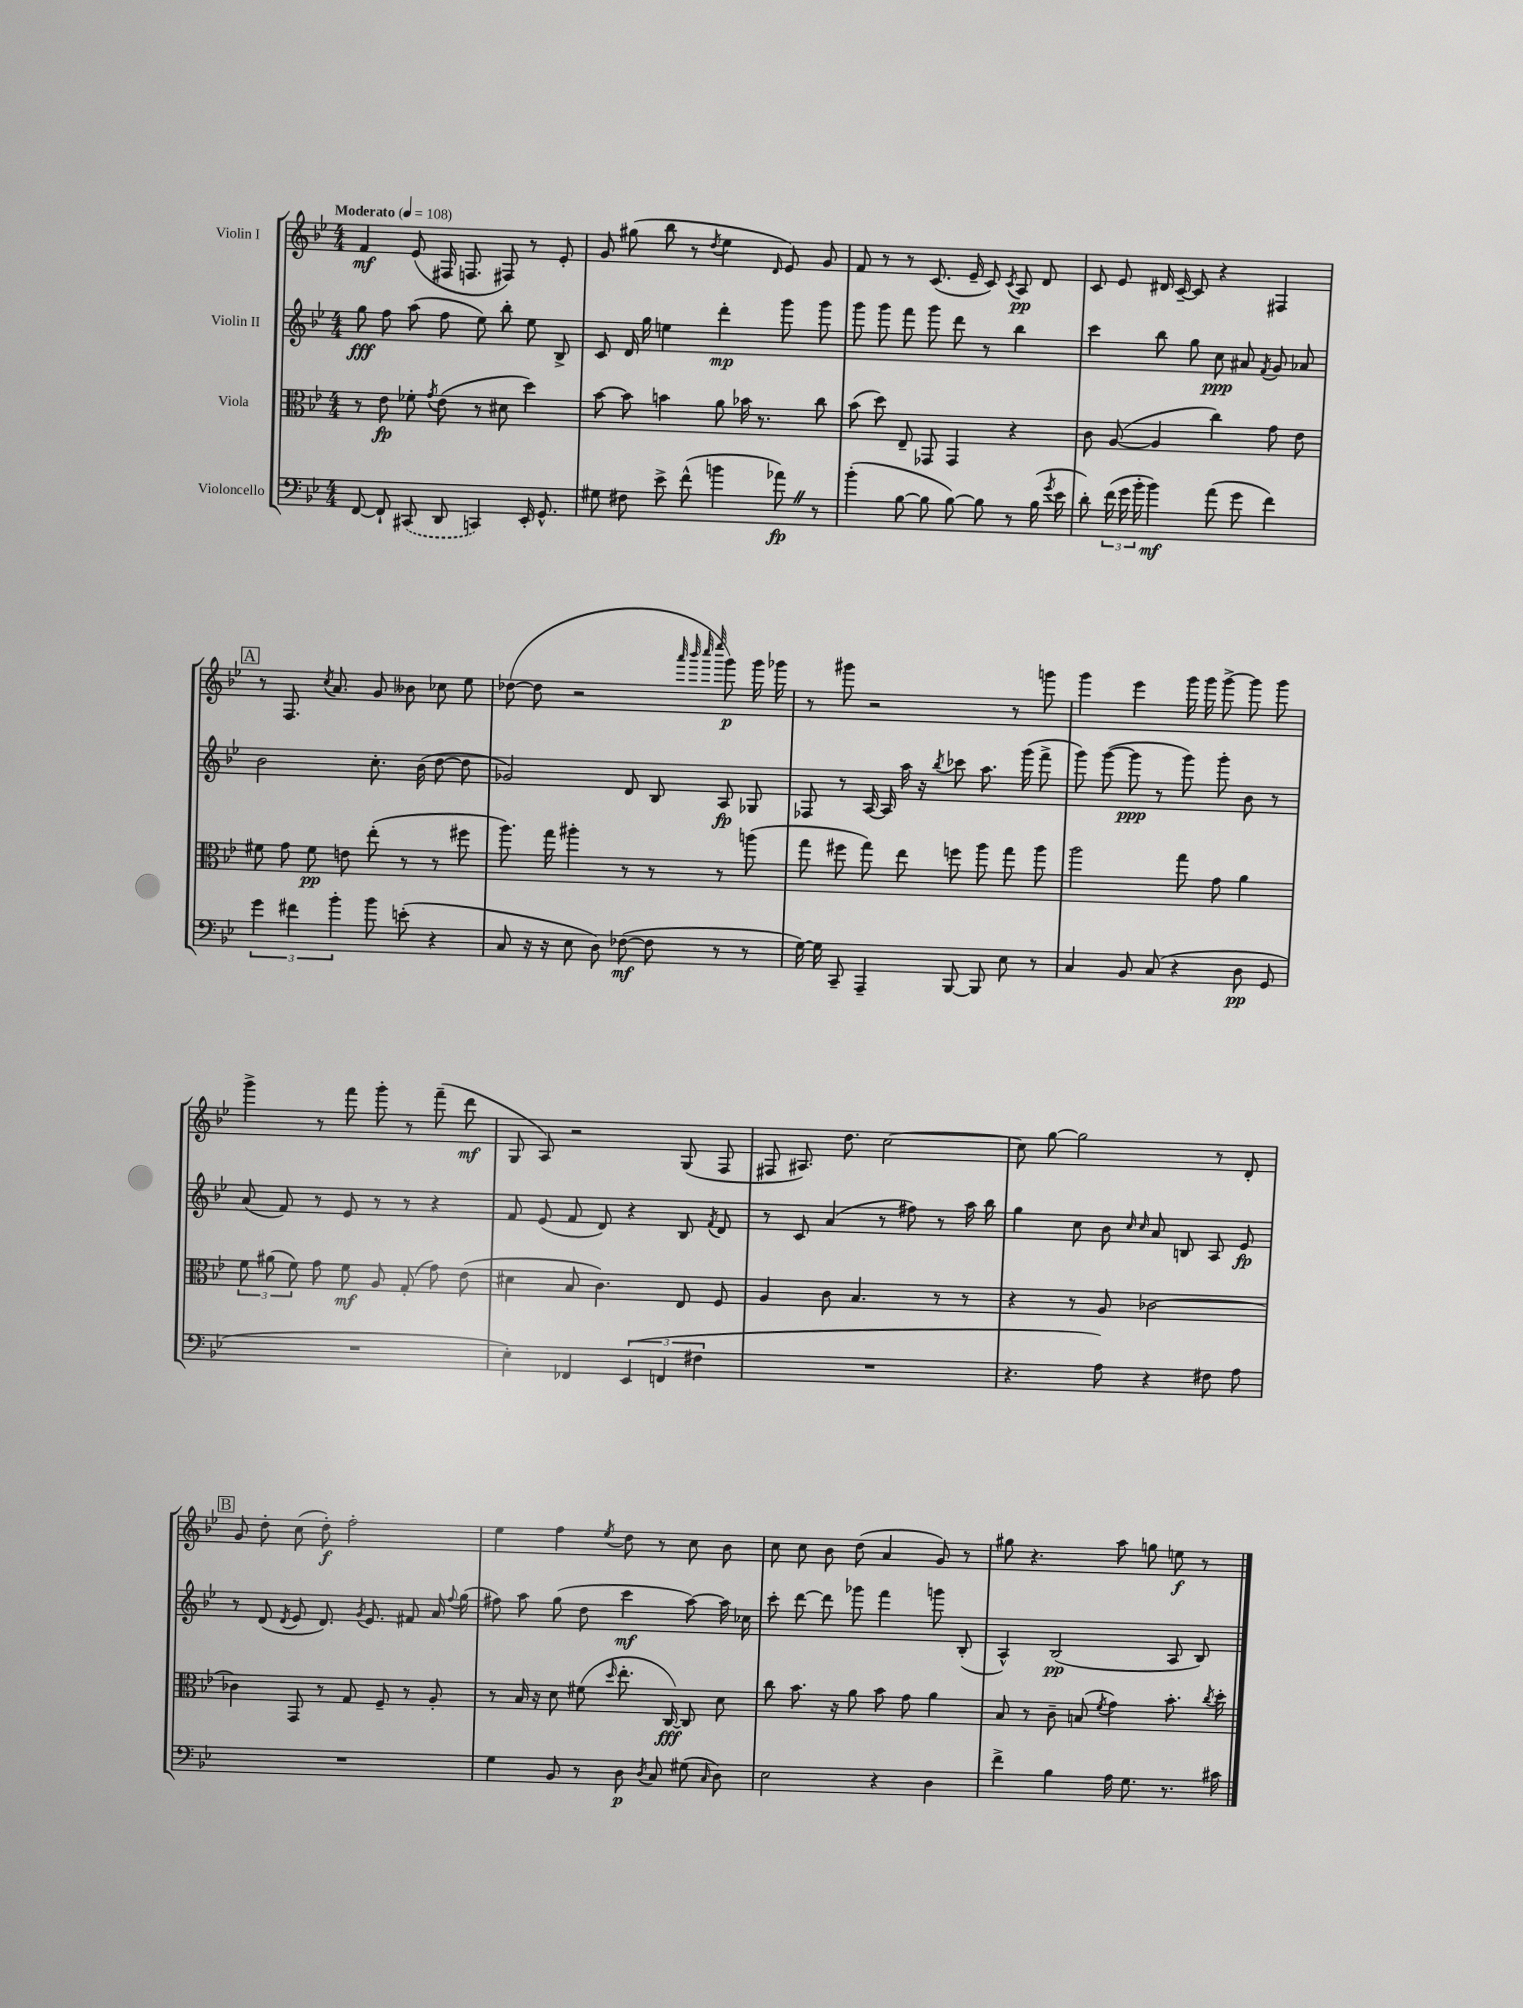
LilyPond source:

<<
\new StaffGroup <<
\new Staff = "s0" \with { instrumentName = "Violin I" } {
    \clef treble \key bes \major \numericTimeSignature \time 4/4 \tempo "Moderato" 4 = 108
    \autoBeamOff f'4\mf ees'8( fis16 f8. fis8) r8 ees'8-. |
    g'8 gis''8( bes''8 r8 \acciaccatura { d''8 } ees''4 \grace { d'16 } ees'8) g'8 |
    f'8 r8 r8 c'8.( ees'16-- c'8) \acciaccatura { c'8 } a8\pp d'8 |
    c'8 ees'8 dis'16 c'16~-- c'8 r4 fis4 |
    \mark \markup { \box "A" } r8 f8. \acciaccatura { c''8 } a'8. g'8 beses'8 ces''8 ees''8 |
    des''8~( des''8 r2 \grace { a'''32 bes'''32 c''''32 ees''''32 } g'''8\p) g'''16 ges'''16 |
    r8 gis'''8 r2 r8 g'''8 |
    g'''4 ees'''4 g'''16 g'''16 g'''8~-> g'''8 g'''8 |
    g'''4-> r8 f'''8 g'''8-. r8 f'''8--( d'''8\mf |
    g8 a8) r2 g8( f8 |
    fis8 ais8.) d''8. c''2~ |
    c''8 g''8~ g''2 r8 d'8-. |
    \mark \markup { \box "B" } g'8 d''8-. c''8( d''8-.\f) f''2-. |
    ees''4 f''4 \acciaccatura { ees''8 } d''8 r8 c''8 bes'8 |
    c''8 c''8 bes'8 d''8( a'4 g'8) r8 |
    gis''8 r4. a''8 g''8 e''8\f r8 \bar "|." |
}
\new Staff = "s1" \with { instrumentName = "Violin II" } {
    \clef treble \key bes \major \numericTimeSignature \time 4/4
    \autoBeamOff g''8\fff f''8 a''8( f''8 ees''8) bes''8-. ees''8 bes8-> |
    c'8 d'16 g''16 e''4 d'''4-.\mp g'''8 g'''8 |
    g'''8 g'''8 f'''8 g'''8 d'''8 r8 bes''4 |
    c'''4 bes''8 g''8 c''8\ppp ais'8 \acciaccatura { f'8 } g'8 aes'8 |
    \mark \markup { \box "A" } bes'2 c''8.-. bes'16( d''8~ d''8 |
    ges'2) d'8 bes8 a8\fp ges8 |
    fes8 r8 a16~ a16 a''16 r16 \acciaccatura { bes''8 } ces'''8 a''8. g'''16( f'''8-> |
    g'''8) g'''8~( g'''8\ppp r8 g'''8) g'''8-. bes'8 r8 |
    a'8( f'8) r8 ees'8 r8 r8 r4 |
    f'8 ees'8( f'8 d'8) r4 bes8 \acciaccatura { f'8 } d'8 |
    r8 c'8 a'4( r8 fis''8) r8 a''16 bes''16 |
    g''4 c''8 bes'8 \grace { c''16 c''16 } a'8 b8 a8 ees'8\fp |
    \mark \markup { \box "B" } r8 d'8( \acciaccatura { d'8 } ees'8 d'8.) \acciaccatura { g'8 } ees'8. fis'8 a'16 \appoggiatura { f''8 } g''16( |
    fis''8) a''8 g''8( d''8 c'''4\mf a''8~) a''16 ces''16 |
    c'''8-. d'''8~ d'''8 ges'''8 f'''4 g'''8 bes8-.( |
    a4-^) bes2\pp( a8 bes8) \bar "|." |
}
\new Staff = "s2" \with { instrumentName = "Viola" } {
    \clef alto \key bes \major \numericTimeSignature \time 4/4
    \autoBeamOff r8 ees'8\fp fes'8-. \acciaccatura { g'8 } ees'8( r8 dis'8 d''4) |
    bes'8~ bes'8 b'4 a'8 bes'16 r8. c''8 |
    bes'8( d''8) ees8-- ges,8 ges,4 r4 |
    c'8 a8~( a4 c''4) g'8 ees'8 |
    \mark \markup { \box "A" } fis'8 g'8 fis'8\pp e'8 ees''8-.( r8 r8 fis''8 |
    a''8.) g''16 ais''4-. r8 r8 r8 a''8( |
    g''8 fis''8 g''8) ees''8 f''8 a''8 g''8 a''8 |
    a''2 g''8 g'8 a'4 |
    \tuplet 3/2 { f'8 ais'8( f'8) } g'8 f'8\mf a8 g8-.( g'8) ees'8( |
    dis'4 bes8 c'4.) ees8 f8 |
    a4 c'8 bes4. r8 r8 |
    r4 r8 a8 ces'2~ |
    \mark \markup { \box "B" } ces'4 g,8 r8 g8 f8-- r8 a8-. |
    r8 bes16 r16 d'8 fis'8( \grace { d''16 } ees''8.-. c16~\fff) c8 d'8 |
    c''8 bes'8. r16 a'8 bes'8 g'8 a'4 |
    bes8 r8 c'8-- b8( \acciaccatura { f'8 } g'4) bes'8.-. \acciaccatura { c''8 } d''16-. \bar "|." |
}
\new Staff = "s3" \with { instrumentName = "Violoncello" } {
    \clef bass \key bes \major \numericTimeSignature \time 4/4
    \autoBeamOff f,8~ f,8-! \once \slurDashed cis,8( d,8 c,4) ees,16-. g,8.-^ |
    gis8 fis8 ees'8-> f'8-^( b'4 aes'8\fp) \once \override BreathingSign.text = \markup { \musicglyph "scripts.caesura.straight" } \breathe r8 |
    bes'4-.( bes8~ bes8 bes8~) bes8 r8 bes16( \acciaccatura { g'8 } ees'16 |
    d'8-.) \tuplet 3/2 { f'16( g'16 bes'16-. } bes'4\mf) a'8( g'8 f'4) |
    \mark \markup { \box "A" } \tuplet 3/2 { g'4 fis'4 bes'4-. } bes'8 e'8-.( r4 |
    c8 r16 r16 ees8 d8) fes8~\mf( fes8 r8 r8 |
    g16~) g16 c,8-- a,,4-- bes,,8~ bes,,8 ees8 r8 |
    c4 bes,8 c8( r4 d8\pp g,8 |
    R1 |
    ees4-.) fes,4 \tuplet 3/2 { ees,4( f,4 fis4 } |
    R1 |
    r4. a8) r4 fis8 a8 |
    \mark \markup { \box "B" } R1 |
    g4 bes,8 r8 d8\p \acciaccatura { d8 } c8 gis8( \grace { c16 } d8) |
    ees2 r4 d4 |
    f'4-> bes4 a16 g8. r8. cis'16 \bar "|." |
}
>>
>>
\layout { \context { \Score \remove "Bar_number_engraver" } }
